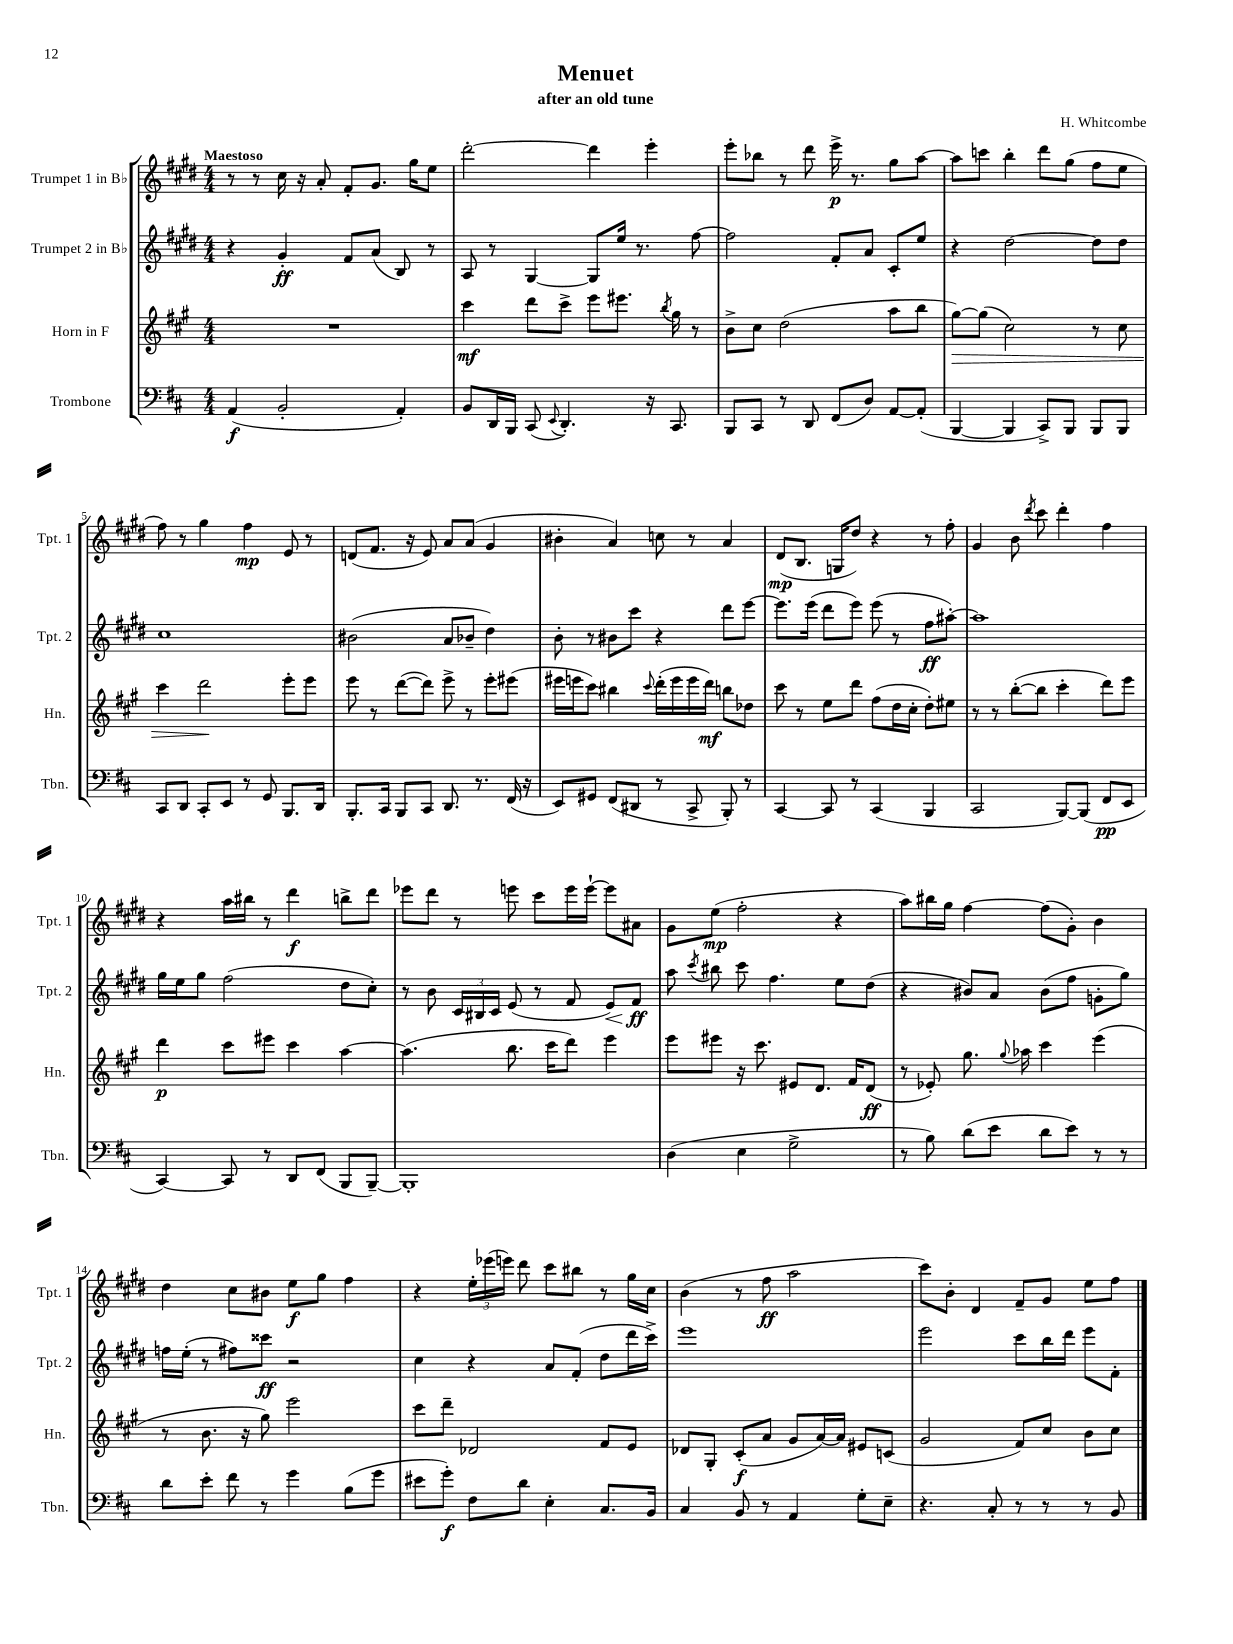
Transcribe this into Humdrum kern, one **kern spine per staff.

**kern	**kern	**kern	**kern
*staff4	*staff3	*staff2	*staff1
*clefF4	*clefG2	*clefG2	*clefG2
*k[f#c#]	*k[f#c#g#]	*k[f#c#g#d#]	*k[f#c#g#d#]
*M4/4	*M4/4	*M4/4	*M4/4
(4AA	1r	4r	8r
.	.	.	8r
2BB'	.	4g#'	16cc#
.	.	.	16r
.	.	.	8a'
.	.	8f#	8f#'
.	.	(8a	8.g#
4AA')	.	8B)	.
.	.	.	16gg#
.	.	8r	8ee
=	=	=	=
8BB	4ccc#	8A	[2ddd#'
16DD	.	8r	.
16BBB	.	.	.
(8CC#	8ddd	[4G#	.
8qqEE	.	.	.
4.DD')	8ccc#^	.	.
.	8eee	8G#]	4ddd#]
.	8.eee#	16ee	.
.	.	8.r	.
16r	.	.	4eee'
.	8qbb	.	.
8.CC#	16gg#	.	.
.	8r	[8ff#	.
=	=	=	=
8BBB	8b^	2ff#]	8eee'
8CC#	8cc#	.	8bb-
8r	(2dd	.	8r
8DD	.	.	8ddd#
(8FF#	.	8f#'	16eee^
.	.	.	8.r
8D)	.	8a	.
[8AA	8aa	8c#'	8gg#
(8AA']	8bb	8ee	[8aa
=	=	=	=
[4BBB	[8gg#)	4r	8aa]
.	(8gg#]	.	8ccc
4BBB]	2cc#)	[2dd#	4bb'
8CC#^)	.	.	8ddd#
8BBB	.	.	(8gg#
8BBB	8r	8dd#]	8ff#
8BBB	8cc#	8dd#	8ee
=	=	=	=
8CC#	4ccc#	1cc#	8ff#)
8DD	.	.	8r
8CC#'	2ddd	.	4gg#
8EE	.	.	.
8r	.	.	4ff#
8GG	.	.	.
8.BBB	8eee'	.	8e
.	8eee	.	8r
16DD	.	.	.
=	=	=	=
8.BBB'	8eee	(2b#	(8d
.	8r	.	8.f#
16CC#	.	.	.
8BBB	([8ddd	.	.
.	.	.	16r
8CC#	8ddd])	.	8e)
8.DD	8eee^	8a	8a
.	8r	8b-~	(8a
8.r	.	.	.
.	8eee'	4dd#)	4g#
(16FF#	(8eee#	.	.
16r	.	.	.
=	=	=	=
8EE)	16eee#	8b'	4b#'
.	16eee	.	.
8GG#	8ccc#)	8r	.
(8FF#	4bb#	8b#	4a)
8DD#	.	8ccc#	.
.	8qqccc#	.	.
8r	(16ddd'	4r	8cc
.	16eee	.	.
8CC#^	16eee	.	8r
.	16ddd)	.	.
8BBB')	8bb	8ddd#	4a
8r	8dd-	[8eee	.
=	=	=	=
[4CC#	8ccc#	8.eee]	(8d#
.	8r	.	8.B
.	.	(16eee	.
8CC#]	8ee	8ddd#	.
.	.	.	16G
8r	8ddd	8eee)	8dd#)
(4CC#	(8ff#	(8eee	4r
.	16dd	8r	.
.	16cc#'	.	.
4BBB	8dd')	8ff#	8r
.	8ee#	[8aa#')	8ff#'
=	=	=	=
2CC#	8r	1aa#]	4g#
.	8r	.	.
.	([8bb'	.	8b
.	.	.	8qddd#
.	8bb]	.	8ccc#
[8BBB)	4ccc#'	.	4ddd#'
(8BBB]	.	.	.
8FF#	8ddd)	.	4ff#
8EE	8eee	.	.
=	=	=	=
[4CC#)	4ddd	16gg#	4r
.	.	16ee	.
.	.	8gg#	.
8CC#]	8ccc#	(2ff#	16aa
.	.	.	16bb#
8r	8eee#	.	8r
8DD	4ccc#	.	4ddd#
(8FF#	.	.	.
8BBB	[4aa	8dd#	8bb^
[8BBB~)	.	8cc#')	8ddd#
=	=	=	=
1BBB']	(4.aa]	8r	8eee-
.	.	8b	8ddd#
.	.	24c#	8r
.	.	24B#	.
.	.	24c#	.
.	8.bb	(8e	8eee
.	.	8r	8ccc#
.	16ccc#	.	.
.	8ddd)	8f#	16eee
.	.	.	[16eee`
.	4eee	8e)	8eee]
.	.	8f#	8a#
=	=	=	=
(4D	8eee	8aa	8g#
.	.	8qccc#	.
.	8eee#	8bb#	(8ee
4E	16r	8ccc#	2ff#'
.	8.ccc#	.	.
.	.	4.ff#	.
2G^	8e#	.	.
.	8.d	.	.
.	.	8ee	4r
.	16f#	.	.
.	(8d	(8dd#	.
=	=	=	=
8r	8r	4r	8aa)
8B)	8e-')	.	16bb#
.	.	.	16gg#
(8d	8.gg#	8b#)	[4ff#
8e	.	8a	.
.	8qqgg#	.	.
.	16aa-	.	.
8d	4ccc#	(8b#	(8ff#]
8e)	.	8ff#	8g#')
8r	(4eee	8g'	4b
8r	.	8gg#)	.
=	=	=	=
8d	8r	16ff	4dd#
.	.	(16ee'	.
8e'	8.b	8r	.
8f#	.	8ff#)	8cc#
.	16r	.	.
8r	8gg#)	8ccc##	8b#
4g	2eee	2r	8ee
.	.	.	8gg#
(8B	.	.	4ff#
8g	.	.	.
=	=	=	=
8e#	8ccc#	4cc#	4r
8g')	8ddd~	.	.
8F#	2d-	4r	24ee'
.	.	.	(24eee-
.	.	.	24eee)
8d	.	.	8ddd#
4E'	.	8a	8ccc#
.	.	(8f#'	8bb#
8.C#	8f#	8dd#	8r
.	8e	16ddd#	16gg#
16BB	.	16ccc#^)	16cc#
=	=	=	=
4C#	8d-	1eee	(4b
.	8G#'	.	.
8BB	(8c#'	.	8r
8r	8a	.	8ff#
4AA	8g#	.	2aa
.	[16a)	.	.
.	16a]	.	.
8G'	8e#	.	.
8E~	(8c	.	.
=	=	=	=
4.r	2g#	2eee	8ccc#)
.	.	.	8b'
.	.	.	4d#
8C#'	.	.	.
8r	8f#)	8ccc#	8f#~
8r	8cc#	16bb	8g#
.	.	16ddd#	.
8r	8b	8eee	8ee
8BB	8cc#	8f#'	8ff#
==	==	==	==
*-	*-	*-	*-
